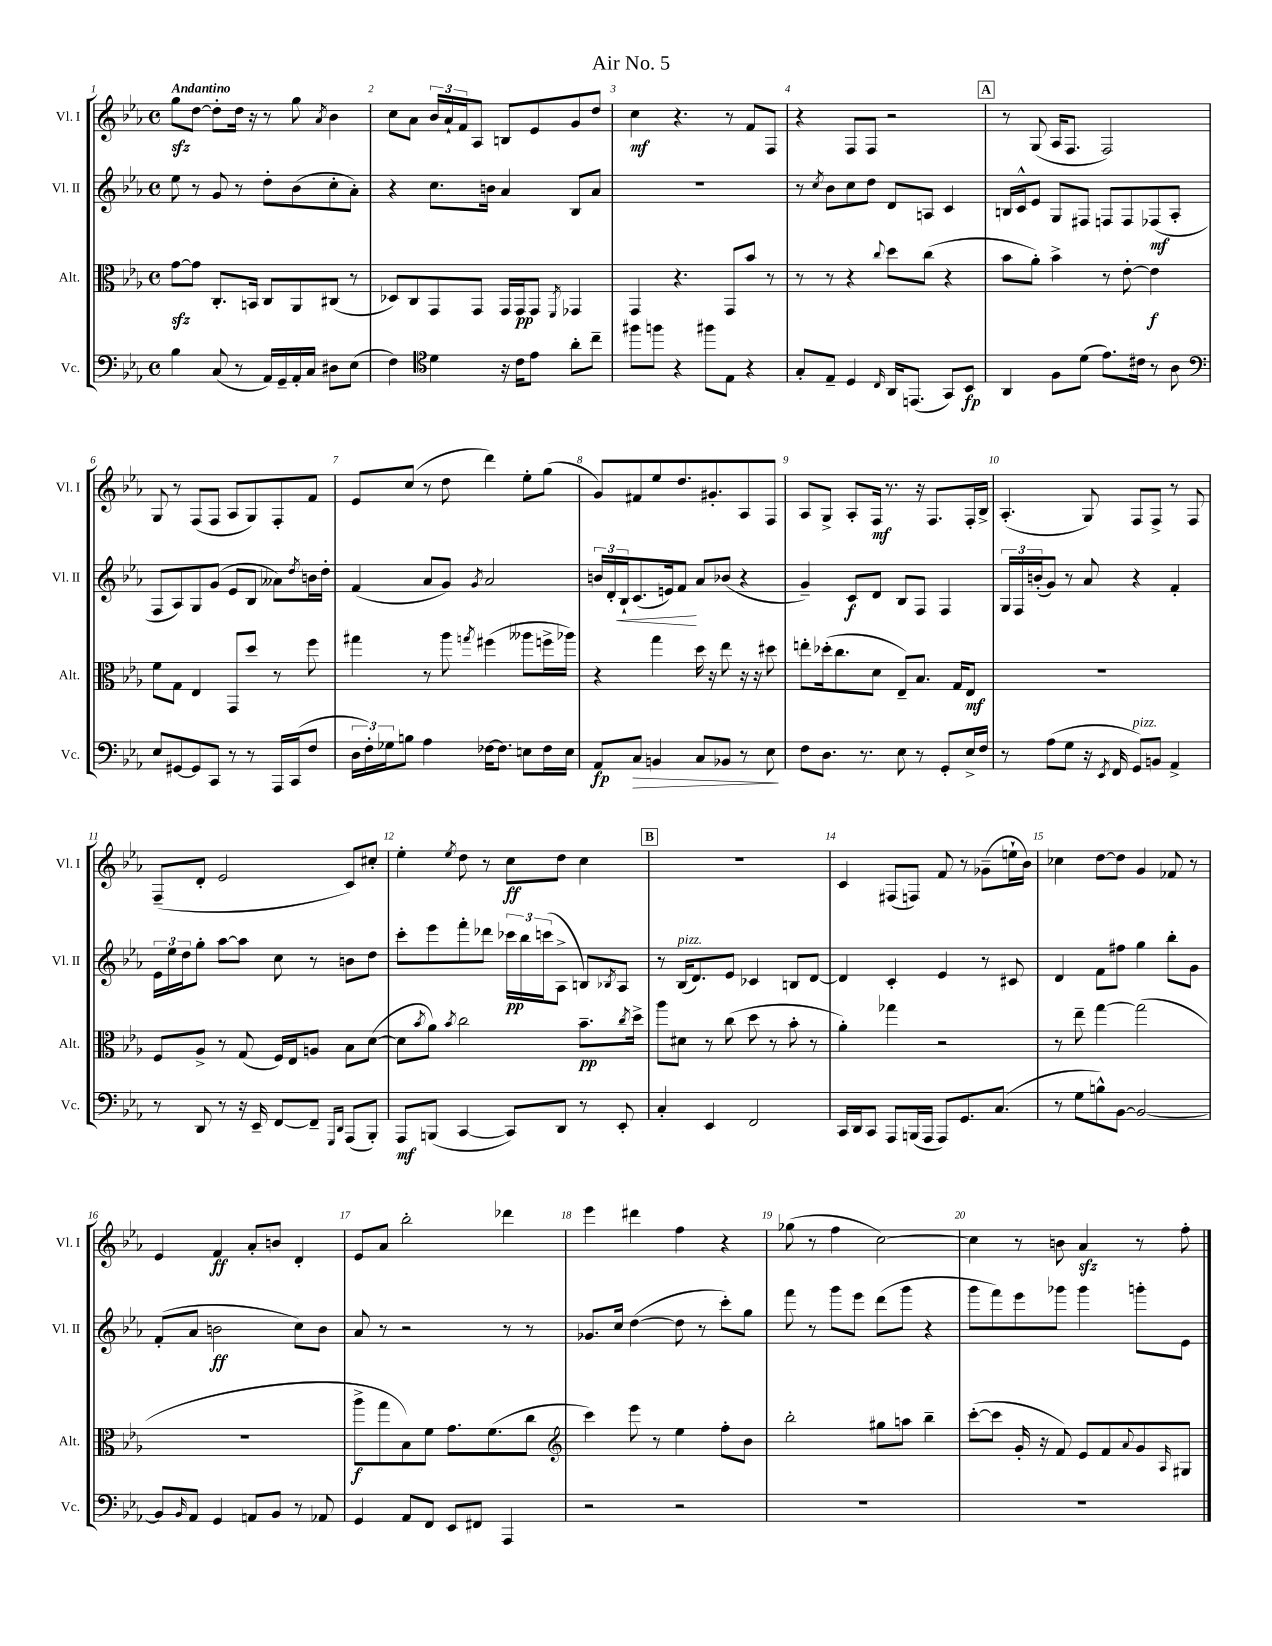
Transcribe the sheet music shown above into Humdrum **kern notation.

**kern	**dynam	**kern	**dynam	**kern	**dynam	**kern	**dynam
*part4	*part4	*part3	*part3	*part2	*part2	*part1	*part1
*staff4	*staff4	*staff3	*staff3	*staff2	*staff2	*staff1	*staff1
*I"Vc.	*	*I"Alt.	*	*I"Vl. II	*	*I"Vl. I	*
*I'Vc.	*	*I'Alt.	*	*I'Vl. II	*	*I'Vl. I	*
*clefF4	*	*clefC3	*	*clefG2	*	*clefG2	*
*k[b-e-a-]	*	*k[b-e-a-]	*	*k[b-e-a-]	*	*k[b-e-a-]	*
*M4/4	*	*M4/4	*	*M4/4	*	*M4/4	*
*met(c)	*	*met(c)	*	*met(c)	*	*met(c)	*
=1	=1	=1	=1	=1	=1	=1	=1
!	!	!	!	!	!	!LO:TX:a:B:t=Andantino	!
4B-\	.	[8gzz\L	.	8ee-\	.	8ggzz\L	.
.	.	8g\J]	.	8r	.	[8dd\J	.
(8C/	.	8.C'/L	.	8g/	.	8dd'\L]	.
8r	.	.	.	8r	.	16dd\Jk	.
.	.	16BBn/Jk	.	.	.	16r	.
16AA-/LL)	.	8C/L	.	8dd'\L	.	8r	.
16GG~/	.	.	.	.	.	.	.
16AA-'/	.	8AA-/	.	(8b-\	.	8gg\	.
16C/JJ	.	.	.	.	.	.	.
.	.	.	.	.	.	8qa-/	.
8D#X\L	.	(8C#X/J	.	8cc'\	.	4b-\	.
(8E-\J	.	8r	.	8a-'\J)	.	.	.
=2	=2	=2	=2	=2	=2	=2	=2
4F\)	.	8D-X/L)	.	4r	.	8cc\L	.
.	.	8C/	.	.	.	8a-\J	.
*clefC4	*	*	*	*	*	*	*
4d\	.	8GG/	.	8.cc\L	.	24b-/LL	.
.	.	.	.	.	.	24a-`/	.
.	.	.	.	.	.	24f/J	.
.	.	8GG/J	.	.	.	8A-/J	.
.	.	.	.	16bn\Jk	.	.	.
16r	.	16GG/LL	.	4a-/	.	8Bn/L	.
16c\KL	.	16GG/J	pp	.	.	.	.
8e-\J	.	8GG/J	.	.	.	8e-/	.
.	.	8qFF/	.	.	.	.	.
8a-'\L	.	4GG-X/	.	8B-/L	.	8g/	.
8cc~\J	.	.	.	8a-/J	.	8dd/J	.
=3	=3	=3	=3	=3	=3	=3	=3
8ff#X\L	.	4GG/	.	1r	.	4cc\	mf
8ffn\J	.	.	.	.	.	.	.
4r	.	4.r	.	.	.	4.r	.
8ff#X\L	.	.	.	.	.	.	.
8E-\J	.	8GG/L	.	.	.	8r	.
4r	.	8b-/J	.	.	.	8f/L	.
.	.	8r	.	.	.	8F/J	.
=4	=4	=4	=4	=4	=4	=4	=4
8G'/L	.	8r	.	8r	.	4r	.
.	.	.	.	8qcc/	.	.	.
8E-~/J	.	8r	.	8b-\L	.	.	.
4D/	.	4r	.	8cc\	.	8F/L	.
.	.	.	.	8dd\J	.	8F/J	.
16qqC/	.	8qqcc/	.	.	.	.	.
16AA-/KL	.	8dd\L	.	8d/L	.	2r	.
(8.EEn/J	.	.	.	.	.	.	.
.	.	(8cc\J	.	8An/J	.	.	.
8GG/L)	.	4r	.	4c/	.	.	.
8BB-/J	fp	.	.	.	.	.	.
!!LO:REH:place=s1:t=A
=5	=5	=5	=5	=5	=5	=5	=5
4AA-/	.	8b-\L	.	16Bn/LL	.	8r	.
.	.	.	.	16c^^/J	.	.	.
.	.	8a-'\J)	.	8e-/J	.	(8G/	.
8F\L	.	4b-^\	.	8G/L	.	16A-/KL	.
.	.	.	.	.	.	8.F/J	.
(8d\J	.	.	.	8F#X/J	.	.	.
8.e-\L)	.	8r	.	8Fn/L	.	2F/)	.
.	.	[8e-'\	.	8F/	.	.	.
16c#X\Jk	.	.	.	.	.	.	.
8r	.	4e-\]	f	(8F-X/	mf	.	.
8A-\	.	.	.	8A-'/J	.	.	.
!!LO:LB:g=z
=6	=6	=6	=6	=6	=6	=6	=6
*clefF4	*	*	*	*	*	*	*
8E-/L	.	8f\L	.	8F/L	.	8G/	.
[8GG#X/	.	8G\J	.	8A-/)	.	8r	.
8GG#/]	.	4E-/	.	8G/	.	(8F/L	.
8CC/J	.	.	.	(8g/J	.	8F/J	.
8r	.	8GG/L	.	8e-/L	.	8A-/L	.
8r	.	8dd/J	.	8B-/J	.	8G/)	.
16AAA-/LL	.	8r	.	8a--X\L)	.	8F'/	.
(16CC/J	.	.	.	.	.	.	.
.	.	.	.	8qdd/	.	.	.
8F/J	.	8ff\	.	16bn\L	.	8f/J	.
.	.	.	.	16dd'\JJ	.	.	.
=7	=7	=7	=7	=7	=7	=7	=7
24D\LL	.	4gg#X\	.	(4f/	.	8e-/L	.
24F'\)	.	.	.	.	.	.	.
24G-X\J	.	.	.	.	.	.	.
8Bn\J	.	.	.	.	.	(8cc/J	.
4A-\	.	8r	.	8a-/L	.	8r	.
.	.	8aa-\	.	8g/J)	.	8dd\	.
.	.	8qggn/	.	8qg/	.	.	.
[16F-X\KL	.	(4ff#X\	.	2a-/	.	4ddd\)	.
8.F-\J]	.	.	.	.	.	.	.
8En\L	.	8aa--X\L	.	.	.	8ee-'\L	.
16F-\L	.	16ffn^\L	.	.	.	(8gg\J	.
16E\JJ	.	16aa-X\JJ)	.	.	.	.	.
=8	=8	=8	=8	=8	=8	=8	=8
8AA-/L	fp	4r	.	24bn/LL	.	8g/L)	.
.	.	.	.	24d'/	.	.	.
!	!	!	!	!	!LO:HP:b	!	!
.	.	.	.	24B-`/J	<	.	.
!	!LO:HP:b	!	!	!	!	!	!
8C/J	>	.	.	(8.c/	.	8f#X/	.
4BBn/	.	4gg\	.	.	.	8ee-/	.
.	.	.	.	16en/k)	.	.	.
.	.	.	.	8f/J	.	8.dd/	.
8C/L	.	16dd\	.	8a-/L	[	.	.
.	.	16r	.	.	.	8.g#X'/	.
8BB-X/J	.	8ee-\	.	(8b-X/J	.	.	.
8r	.	16r	.	4r	.	8A-/	.
.	.	16r	.	.	.	.	.
8E-\	.	8dd#X\	.	.	.	8F/J	.
.	]	.	.	.	.	.	.
=9	=9	=9	=9	=9	=9	=9	=9
8F\L	.	8een'\L	.	4g~/)	.	8A-/L	.
8.D\J	.	(16dd-X'\k	.	.	.	8G^/J	.
.	.	8.cc\	.	.	.	.	.
.	.	.	.	8c/L	f	8A-'/L	.
8.r	.	.	.	.	.	.	.
.	.	8d\J	.	8d/J	.	16F/Jk	mf
.	.	.	.	.	.	8.r	.
8E-\	.	8E-~/L)	.	8B-/L	.	.	.
8r	.	8.B-/J	.	8F/J	.	16r	.
.	.	.	.	.	.	8.F/L	.
8GG'/L	.	.	.	4F/	.	.	.
.	.	16G/KL	.	.	.	.	.
16E-^/L	.	8E-/J	mf	.	.	16F'/L	.
16F/JJ	.	.	.	.	.	16B-^/JJ	.
=10	=10	=10	=10	=10	=10	=10	=10
8r	.	1r	.	24G/LL	.	(4.A-'/	.
.	.	.	.	24F/	.	.	.
.	.	.	.	(24bn'/J	.	.	.
(8A-\L	.	.	.	8g/J)	.	.	.
8G\J	.	.	.	8r	.	.	.
16r	.	.	.	8a-/	.	8G/)	.
8qEE-/	.	.	.	.	.	.	.
16FF/	.	.	.	.	.	.	.
!LO:TX:a:i:t=pizz.	!	!	!	!	!	!	!
8GG/L)	.	.	.	4r	.	8F/L	.
8BBn/J	.	.	.	.	.	8F^/J	.
4AA-^/	.	.	.	4f'/	.	8r	.
.	.	.	.	.	.	8F/	.
!!LO:LB:g=z
=11	=11	=11	=11	=11	=11	=11	=11
8r	.	8F/L	.	24e-\LL	.	(8F~/L	.
.	.	.	.	24ee-\	.	.	.
.	.	.	.	24dd\J	.	.	.
8DD/	.	8A-^/J	.	8gg'\J	.	8d'/J	.
8r	.	8r	.	[8aa-\L	.	2e-/	.
16r	.	(8G/	.	8aa-\J]	.	.	.
16EE-~/	.	.	.	.	.	.	.
[8FF/L	.	16F/LL)	.	8cc\	.	.	.
.	.	16E-/J	.	.	.	.	.
8FF~/J]	.	8An/J	.	8r	.	.	.
16qqGGG/LL	.	.	.	.	.	.	.
16qqDD/JJ	.	.	.	.	.	.	.
(8AAA-/L	.	8B-\L	.	8bn\L	.	8c/L)	.
8BBB-'/J)	.	([8d\J	.	8dd\J	.	8cc#X'/J	.
=12	=12	=12	=12	=12	=12	=12	=12
8AAA-/L	mf	8d\L]	.	8ccc'\L	.	4ee-'\	.
.	.	8qb-/	.	.	.	.	.
(8BBBn/J	.	8a-\J)	.	8eee-\	.	.	.
.	.	8qb-/	.	.	.	8qee-/	.
[4CC/	.	2cc\	.	8fff'\	.	8dd\	.
.	.	.	.	8ddd-X\J	.	8r	.
8CC/L])	.	.	.	24ccc-X\LL	pp	8cc\L	ff
.	.	.	.	24bb-\	.	.	.
.	.	.	.	(24cccn\J	.	.	.
8DD/J	.	.	.	8A-^\J	.	8dd\J	.
8r	.	8.b-~\L	pp	8Bn/L)	.	4cc\	.
.	.	.	.	8qB-X/	.	.	.
8EE-'/	.	.	.	8A-/J	.	.	.
.	.	8qcc/	.	.	.	.	.
.	.	16dd^\Jk	.	.	.	.	.
!!LO:REH:place=s1:t=B
=13	=13	=13	=13	=13	=13	=13	=13
4C'/	.	8aa-\L	.	8r	.	1r	.
!	!	!	!	!LO:TX:a:i:t=pizz.	!	!	!
.	.	8d#X\J	.	(16B-/KL	.	.	.
.	.	.	.	8.d/)	.	.	.
4EE-/	.	8r	.	.	.	.	.
.	.	(8cc\	.	8e-/J	.	.	.
2FF/	.	8dd\	.	4c-X/	.	.	.
.	.	8r	.	.	.	.	.
.	.	8b-'\	.	8Bn/L	.	.	.
.	.	8r	.	[8d/J	.	.	.
=14	=14	=14	=14	=14	=14	=14	=14
16CC/LL	.	4a-'\)	.	4d/]	.	4c/	.
16DD/J	.	.	.	.	.	.	.
8CC/J	.	.	.	.	.	.	.
8AAA-/L	.	4gg-X\	.	4c'/	.	(8F#X/L	.
(16BBBn/L	.	.	.	.	.	8Fn/J)	.
16AAA-/JJ	.	.	.	.	.	.	.
8AAA-/L)	.	2r	.	4e-/	.	8f/	.
8.GG/	.	.	.	.	.	8r	.
.	.	.	.	8r	.	(8g-X~\L	.
(8.C/J	.	.	.	.	.	.	.
.	.	.	.	8c#X/	.	16een`\L	.
.	.	.	.	.	.	16b-\JJ)	.
=15	=15	=15	=15	=15	=15	=15	=15
8r	.	8r	.	4d/	.	4cc-X\	.
8G\L	.	8ee-~\	.	.	.	.	.
8Bn^^\)	.	[4gg\	.	8f\L	.	[8dd\L	.
[8BB-\J	.	.	.	8ff#X\J	.	8dd\J]	.
2BB-/_	.	(2gg\]	.	4gg\	.	4g/	.
.	.	.	.	8bb-'\L	.	8f-X/	.
.	.	.	.	8g\J	.	8r	.
!!LO:LB:g=z
=16	=16	=16	=16	=16	=16	=16	=16
8BB-/L]	.	1r	.	(8f'/L	.	4e-/	.
16qqBB-/	.	.	.	.	.	.	.
8AA-/J	.	.	.	8a-/J	.	.	.
4GG/	.	.	.	2bn\	ff	4f/	ff
8AAn/L	.	.	.	.	.	8a-'/L	.
8BB-/J	.	.	.	.	.	8bn/J	.
8r	.	.	.	8cc\L)	.	4d'/	.
8AA-X/	.	.	.	8b\J	.	.	.
=17	=17	=17	=17	=17	=17	=17	=17
4GG/	.	8aa-^\L	f	8a-/	.	8e-/L	.
.	.	8gg\	.	8r	.	8a-/J	.
8AA-/L	.	8B-\)	.	2r	.	2bb-'\	.
8FF/J	.	8f\J	.	.	.	.	.
8EE-/L	.	8.g\L	.	.	.	.	.
8FF#X/J	.	.	.	.	.	.	.
.	.	(8.f\	.	.	.	.	.
4AAA-/	.	.	.	8r	.	4ddd-X\	.
.	.	8cc\J	.	8r	.	.	.
=18	=18	=18	=18	=18	=18	=18	=18
*	*	*clefG2	*	*	*	*	*
2r	.	4ccc\)	.	8.g-X/L	.	4eee-\	.
.	.	.	.	16cc/Jk	.	.	.
.	.	8eee-\	.	([4dd\	.	4ddd#X\	.
.	.	8r	.	.	.	.	.
2r	.	4ee-\	.	8dd\]	.	4ff\	.
.	.	.	.	8r	.	.	.
.	.	8ff'\L	.	8ccc'\L)	.	4r	.
.	.	8b-\J	.	8gg\J	.	.	.
=19	=19	=19	=19	=19	=19	=19	=19
1r	.	2bb-'\	.	8fff\	.	(8gg-X\	.
.	.	.	.	8r	.	8r	.
.	.	.	.	8ggg\L	.	4ff\	.
.	.	.	.	8eee-\J	.	.	.
.	.	8gg#X\L	.	(8ddd\L	.	[2cc\)	.
.	.	8aan\J	.	8ggg\J	.	.	.
.	.	4bb-~\	.	4r	.	.	.
=20	=20	=20	=20	=20	=20	=20	=20
1r	.	([8ccc'\L	.	8ggg\L	.	4cc\]	.
.	.	8ccc\J]	.	8fff\)	.	.	.
.	.	16g'/	.	8eee-\	.	8r	.
.	.	16r	.	.	.	.	.
.	.	8f/)	.	8ggg-X\J	.	8bn\	.
.	.	8e-/L	.	4ggg-\	.	4a-zz/	.
.	.	8f/	.	.	.	.	.
.	.	8qqa-/	.	.	.	.	.
.	.	8g/	.	8gggn'\L	.	8r	.
.	.	16qqA-/	.	.	.	.	.
.	.	8G#X/J	.	8e-\J	.	8ff'\	.
==	==	==	==	==	==	==	==
*-	*-	*-	*-	*-	*-	*-	*-
